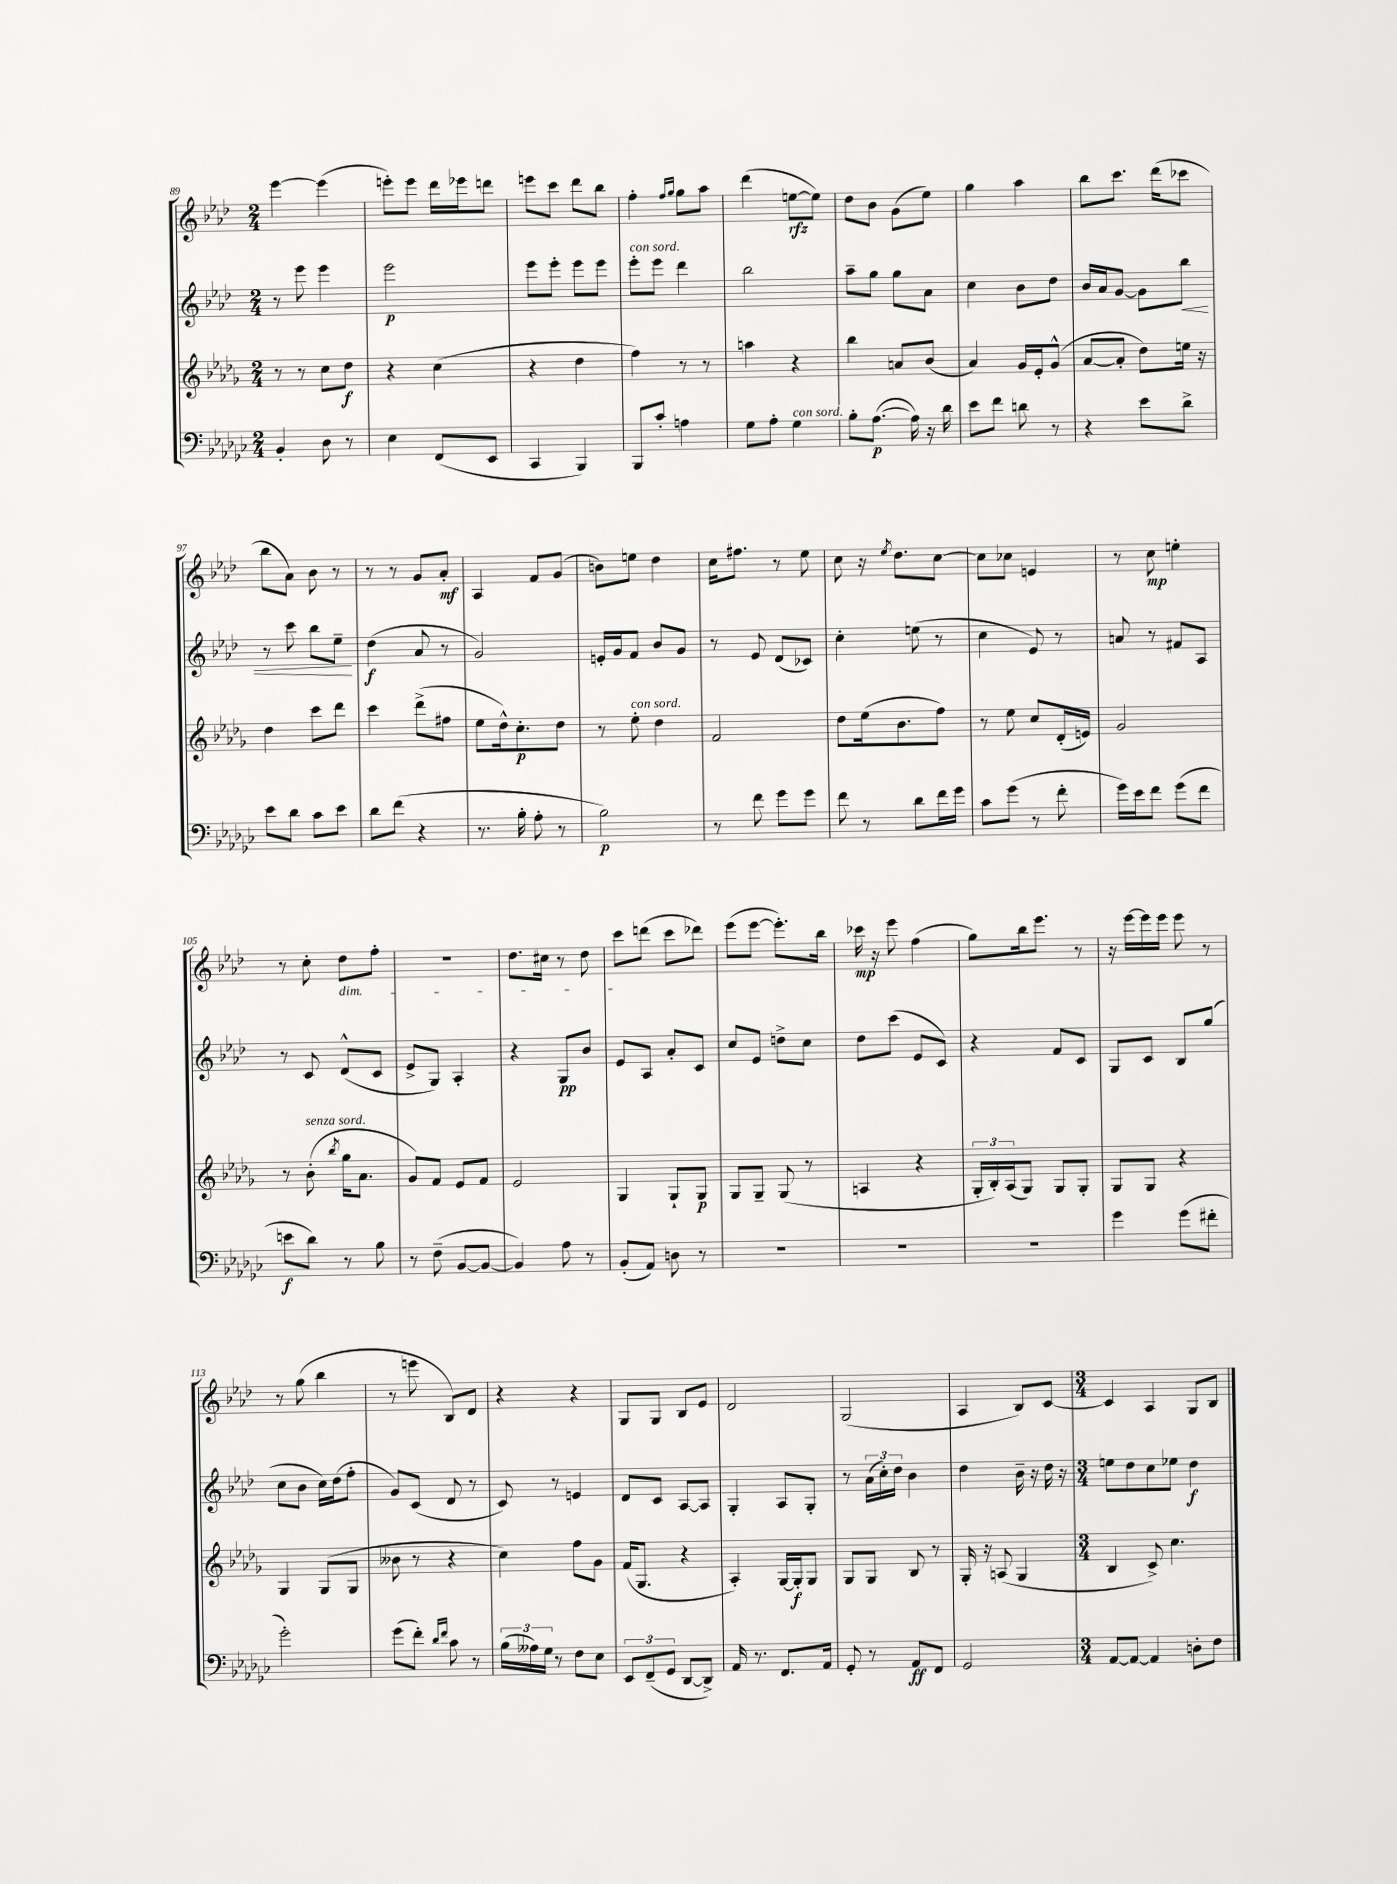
<<
\new StaffGroup <<
\new Staff = "s0" {
    \clef treble \key aes \major \numericTimeSignature \time 2/4
    ees'''4~ ees'''4( |
    e'''8-.) e'''8 des'''16 ees'''16 d'''8 |
    e'''8 c'''8 des'''8 bes''8 |
    f''4-. \grace { f''16 g''16 } g''8 aes''8 |
    des'''4( e''8~\rfz e''8) |
    des''8 bes'8 g'8( ees''8) |
    g''4 aes''4 |
    bes''8 c'''8. des'''16( ces'''8 |
    bes''8 aes'8) bes'8 r8 |
    r8 r8 g'8 aes'8-.\mf |
    aes4 f'8 g'8( |
    b'8) e''8 des''4 |
    c''16 fis''8. r8 ees''8 |
    c''8 r16 \acciaccatura { ees''8 } des''8. c''8~ |
    c''8 ces''8 e'4 |
    r8 c''8\mp e''4-. |
    r8 c''8-. des''8\dim f''8-. |
    r2 |
    des''8. cis''16 r8 des''8 |
    c'''8\! d'''8( c'''8 des'''8) |
    ees'''8( ees'''8~ ees'''8.-.) bes''16 |
    ces'''16\mp r16 ees'''8 f''4( |
    g''8) bes''16 ees'''8. r8 |
    r16 ees'''16~ ees'''16 ees'''16 ees'''8 r8 |
    r8 g''8( bes''4 |
    r8 e'''8 bes8) des'8 |
    r4 r4 |
    g8 g8 bes8 ees'8 |
    des'2 |
    g2( |
    aes4 bes8) c'8~ |
    \numericTimeSignature \time 3/4 c'4 aes4 g8 bes8 \bar "|." |
}
\new Staff = "s1" {
    \clef treble \key aes \major \numericTimeSignature \time 2/4
    r8 ees'''8 ees'''4 |
    ees'''2\p |
    ees'''8 ees'''8-. ees'''8 ees'''8 |
    ees'''8-.^\markup { \italic "con sord." } ees'''8 des'''4 |
    bes''2 |
    aes''8-- g''8 g''8 aes'8 |
    c''4 bes'8 des''8 |
    bes'16 aes'16 g'8~ g'8 bes''8\< |
    r8 c'''8 bes''8 ees''8--\! |
    des''4\f( aes'8 r8 |
    g'2) |
    e'16-. g'16 f'8 bes'8 g'8 |
    r8 ees'8 des'8( ces'8) |
    c''4-. e''8( r8 |
    c''4 ees'8) r8 |
    a'8 r8 fis'8 aes8 |
    r8 c'8 des'8-^( c'8 |
    ees'8-> g8) aes4-. |
    r4 g8\pp bes'8 |
    ees'8 aes8 aes'8-. c'8 |
    c''8 ees'8 d''8-> c''8 |
    des''8 c'''8( ees'8 c'8) |
    r4 f'8 c'8 |
    g8 c'8 bes8 g''8( |
    c''8 bes'8 c''16) des''16( f''8-. |
    g'8) c'8( des'8 r8 |
    c'8) r8 e'4 |
    des'8 c'8 aes8~ aes8 |
    g4-. aes8 g8-. |
    r8 \tuplet 3/2 { aes'16( c''16-.) des''16 } bes'4 |
    des''4 bes'16-- r16 des''16 r16 |
    \numericTimeSignature \time 3/4 e''8 des''8 c''8 ees''8 des''4\f \bar "|." |
}
\new Staff = "s2" {
    \clef treble \key des \major \numericTimeSignature \time 2/4
    r8 r8 c''8 des''8\f |
    r4 c''4( |
    r4 des''4 |
    f''4) r8 r8 |
    a''4 r4 |
    bes''4 a'8 bes'8( |
    aes'4) ges'16 ees'16-. ges'8-^( |
    aes'8~ aes'8-. des''8) e''16 r16 |
    des''4 c'''8 des'''8 |
    c'''4 des'''8->( fis''8 |
    ees''8 des''16-^) c''8.-.\p des''8 |
    r8 ees''8-.^\markup { \italic "con sord." } des''4 |
    f'2 |
    des''8 ees''16( bes'8. f''8) |
    r8 ees''8 c''8 des'16-.( e'16) |
    ges'2 |
    r8 bes'8-.^\markup { \italic "senza sord." }( \acciaccatura { bes''8 } ges''16 aes'8. |
    ges'8) f'8 ees'8 f'8 |
    ees'2 |
    ges4 ges8-! ges8\p |
    ges8 ges8-- ges8( r8 |
    a4 r4 |
    \tuplet 3/2 { ges16-. bes16-.) aes16( } ges8) ges8 ges8-. |
    ges8 ges8 r4 |
    ges4 ges8( ges8 |
    beses'8 r8 r4 |
    c''4) f''8 ges'8 |
    f'16( ges8. r4 |
    aes4-.) ges16~ ges16-.\f ges8 |
    ges8 ges8 bes8 r8 |
    ges16-. r16 a8( ges4 |
    \numericTimeSignature \time 3/4 bes4 c'8->) c''4. \bar "|." |
}
\new Staff = "s3" {
    \clef bass \key ges \major \numericTimeSignature \time 2/4
    bes,4-. des8 r8 |
    ees4 f,8( ees,8 |
    ces,4 bes,,4) |
    bes,,8 ces'8-. a4 |
    ges8 aes8-. ges4^\markup { \italic "con sord." } |
    bes8-. aes8.~\p( aes16) r16 des'16 |
    ees'8 f'8 d'8 r8 |
    r4 ees'8 des'8-> |
    ees'8 des'8 ces'8 ees'8 |
    des'8 f'8( r4 |
    r8. bes16-. aes8-. r8 |
    bes2\p) |
    r8 f'8 ges'8 ges'8 |
    f'8 r8 des'8 f'16 ges'16 |
    ces'8 ges'8( r8 f'8-. |
    ges'16) ees'16 f'8 ges'8( f'8 |
    e'8\f des'8) r8 bes8 |
    r8 f8--( bes,8~ bes,8~ |
    bes,4) aes8 r8 |
    bes,8-.( aes,8) d8 r8 |
    R2 |
    R2 |
    R2 |
    ges'4 ges'8( fis'8-. |
    ges'2-.) |
    ges'8( f'8-.) \grace { des'16 f'16 } ces'8 r8 |
    \tuplet 3/2 { bes16( aeses16) ges16 } r8 f8 ees8 |
    \tuplet 3/2 { ees,8 f,8--( ges,8 } des,8~ des,8->) |
    aes,16 r8. f,8. aes,16 |
    ges,8-. r8 aes,8\ff f,8 |
    ges,2 |
    \numericTimeSignature \time 3/4 aes,8~ aes,8~ aes,4 d8-. f8 \bar "|." |
}
>>
>>
\layout { \context { \Score currentBarNumber = #89 } }
